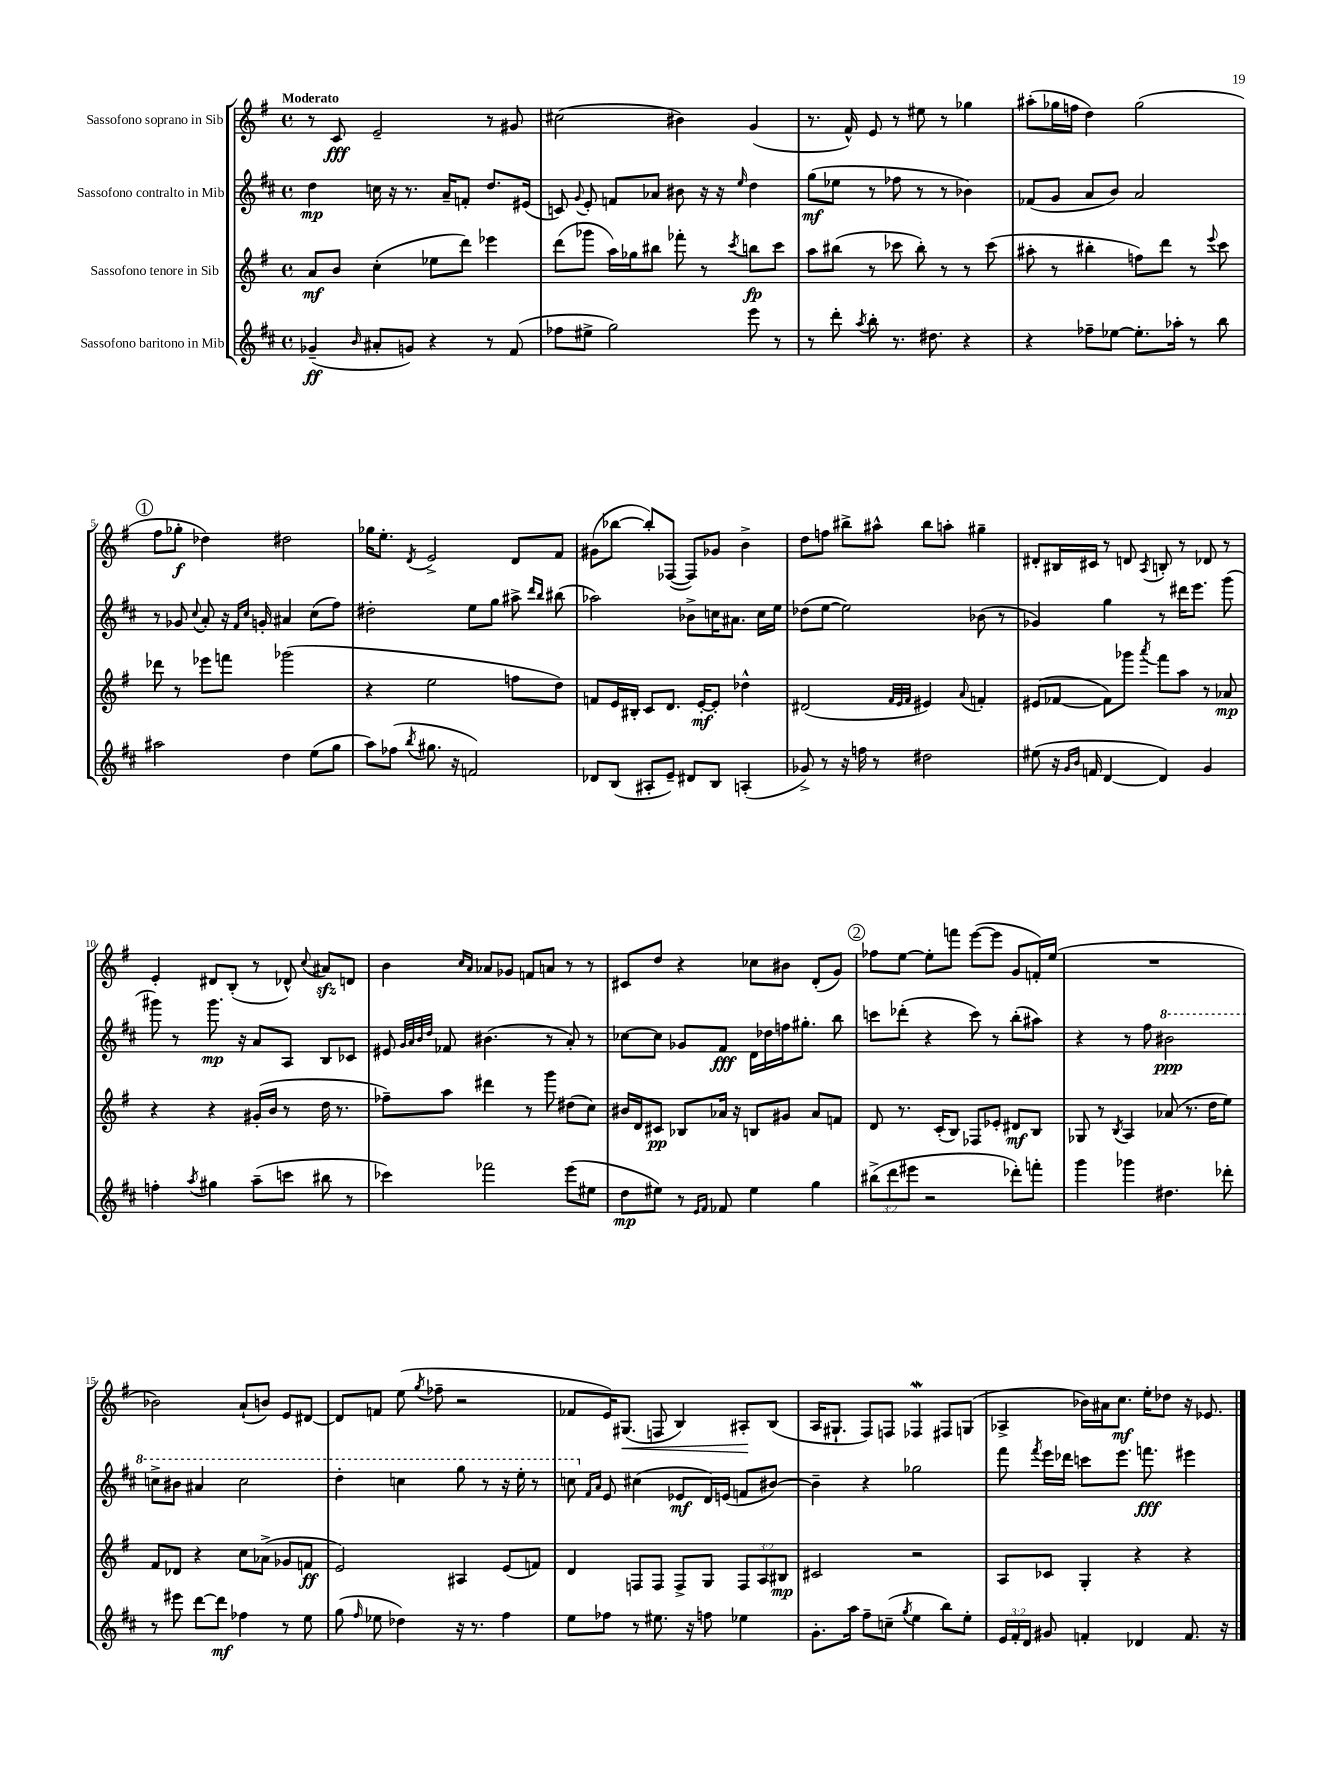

**kern	**kern	**kern	**kern
*staff4	*staff3	*staff2	*staff1
*clefG2	*clefG2	*clefG2	*clefG2
*k[f#c#]	*k[f#]	*k[f#c#]	*k[f#]
*M4/4	*M4/4	*M4/4	*M4/4
*met(c)	*met(c)	*met(c)	*met(c)
(4g-~	8a	4dd	8r
.	8b	.	8c
16qqb	.	.	.
8a#'	(4cc'	16cc	2e~
.	.	16r	.
8g)	.	8.r	.
4r	8ee-	.	.
.	.	16a~	.
.	8ddd)	8f'	.
8r	4eee-	8.dd	8r
(8f#	.	.	8g#
.	.	(16e#	.
=	=	=	=
8ff-	(8ddd	8c)	(2cc#
.	.	8qqg	.
8ee#^	8ggg-	8e'	.
2gg)	16aa)	8f	.
.	16gg-	.	.
.	8bb#	8a-	.
.	8fff-'	8b#	4b#)
.	8r	16r	.
.	.	16r	.
.	8qccc	16qqee	.
8eee	8bb	4dd	(4g
8r	8ccc	.	.
=	=	=	=
8r	8aa	(8gg	8.r
8ddd'	(8bb#	8ee-	.
.	.	.	16f#^^)
8qaa	.	.	.
8bb'	8r	8r	8e
8.r	8ccc-	8ff-	8r
.	8bb#')	8r	8ee#
8.dd#	.	.	.
.	8r	8r	8r
4r	8r	4b-)	4gg-
.	(8ccc-	.	.
=	=	=	=
4r	8aa#'	(8f-	(8aa#'
.	8r	8g	16gg-
.	.	.	16ff
8ff-~	4bb#'	8a	4dd)
[8ee-	.	8b)	.
8.ee-']	8ff)	2a	(2gg-
.	8ddd	.	.
16aa-'	.	.	.
8r	8r	.	.
.	8qqeee	.	.
8bb	8ccc	.	.
=	=	=	=
2aa#	8ddd-	8r	8ff#
.	8r	8g-	8gg-'
.	.	8qqcc#	.
.	8eee-	8a'	4dd-)
.	8fff	16r	.
.	.	16qqf#	.
.	.	16qqcc#	.
.	.	16g'	.
4dd	(2ggg-	4a#	2dd#
(8ee	.	(8cc#	.
8gg	.	8ff#)	.
=	=	=	=
8aa)	4r	2dd#'	16gg-
.	.	.	8.ee'
(8ff-	.	.	.
8qbb	.	.	8qd
8.gg#	2ee	.	2e^
16r	.	.	.
2f)	.	8ee	.
.	.	8gg	.
.	8ff	8aa#^	8d
.	.	16qqddd	.
.	.	16qqbb	.
.	8dd)	(8bb#	8f#
=	=	=	=
8d-	8f	2aa-)	(8g#
(8B	16e	.	[8bb-
.	16B#'	.	.
8A#'	8c	.	8bb-'])
8e~)	8.d	.	([8F-
8d#	.	8b-^	8F-])
.	[16e'	.	.
8B	8e']	16cc	8g-
.	.	8.a#	.
(4A'	4dd-^^	.	4b^
.	.	16cc	.
.	.	16ee	.
=	=	=	=
8g-^)	(2d#	(8dd-	8dd
8r	.	[8ee	8ff
16r	.	2ee])	8bb#^
16ff	.	.	.
8r	.	.	8aa#^^
.	32qqf#	.	.
.	32qqe	.	.
.	32qqf#	.	.
2dd#	4e#)	.	8bb#
.	.	.	8aa'
.	8qqa	.	.
.	4f'	(8b-	4gg#~
.	.	8r	.
=	=	=	=
(8ee#	(8e#	4g-)	8d#'
16r	[8f-	.	16B#
16qqg	.	.	.
16qqb	.	.	.
16f	.	.	16c#
[4d	8f-])	4gg	8r
.	8ggg-	.	8d
.	8qaaa	.	8qA
4d])	8fff#	8r	8B'
.	8aa	16ddd#	8r
.	.	8.eee	.
4g	8r	.	8d-
.	8a-	(8ggg	8r
=	=	=	=
4ff'	4r	8ggg#)	4e'
.	.	8r	.
8qaa	.	.	.
4gg#	4r	8.ggg#	8d#
.	.	.	(8B'
.	.	16r	.
(8aa~	(16g#'	8a	8r
.	16b	.	.
8ccc	8r	8A	8d-^^)
.	.	.	8qqcc
8bb#	16dd	8B	8a#
.	8.r	.	.
8r	.	8c-	8d
=	=	=	=
4ccc-)	8ff-~)	8e#	4b
.	.	32qqg	.
.	.	32qqa	.
.	.	32qqb	.
.	.	32qqdd	.
.	8aa	8f-	.
.	.	.	16qqcc
.	.	.	16qqa
2fff-	4ddd#	(4.b#	8a-
.	.	.	8g-
.	8r	.	8f
.	8ggg	8r	8a
(8eee	(8dd#	8a')	8r
8ee#	8cc)	8r	8r
=	=	=	=
8dd	16b#	[8cc-	8c#
.	16d	.	.
8ee#)	8c#	8cc-]	8dd
8r	8B-	8g-	4r
16qqe	.	.	.
16qqf#	.	.	.
8f-	16a-	8f#	.
.	16r	.	.
4ee#	8B	16d	8cc-
.	.	16dd-	.
.	8g#	16ff	8b#
.	.	8.gg#'	.
4gg	8a-	.	(8d'
.	8f	8bb	8g)
=	=	=	=
(12bb#^	8d	8ccc	8ff-
12ddd	.	.	.
.	8.r	(8ddd-'	[8ee
12eee#	.	.	.
2r	.	4r	8ee']
.	(16c'	.	.
.	8B)	.	8fff
.	8F-	8ccc)	([8eee
.	8e-'	8r	8eee]
8ddd-')	8d#	(8bb'	8g
8fff'	8B	8aa#)	16f')
.	.	.	(16ee
=	=	=	=
4ggg	8G-	4r	1r
.	8r	.	.
.	8qB	.	.
4ggg-	4A	8r	.
.	.	8ff#	.
4.dd#	(8a-	2bb#	.
.	8.r	.	.
.	16dd	.	.
8ddd-'	8ee)	.	.
=	=	=	=
8r	8f#	8ccc^	2b-)
8eee#	8d-	8bb#	.
[8ddd	4r	4aa#	.
8ddd]	.	.	.
4ff-	8cc	2ccc	(8a`
.	(8a-^	.	8b)
8r	8g-	.	8e
8ee	8f	.	[8d#
=	=	=	=
(8gg	2e)	4ddd'	8d#]
16qqff#	.	.	.
8ee-	.	.	8f
4dd-)	.	4ccc	(8ee
.	.	.	8qgg
.	.	.	8ff-~
16r	4A#	8ggg	2r
8.r	.	.	.
.	.	8r	.
4ff#	(8e	16r	.
.	.	16eee'	.
.	8f)	8r	.
=	=	=	=
8ee	4d	8ccc	8f-
.	.	16qqf#	.
.	.	16qqa	.
8ff-	.	8e	16e)
.	.	.	(8.G#
8r	8F	(4cc#	.
8.ee#	8F	.	8F
.	8F^	8e-	4B)
16r	.	.	.
8ff	8G	16d)	.
.	.	(16e	.
4ee-	12F	8f	8A#'
.	12A	.	.
.	.	[8b#)	(8B
.	12B#	.	.
=	=	=	=
8.g'	2c#	4b#~]	16A
.	.	.	8.G#`
16aa	.	.	.
8ff#~	.	4r	8F#)
(8cc~	.	.	8F
8qgg	.	.	.
4ee	2r	2gg-	4F-
8bb)	.	.	8F#
8ee'	.	.	(8G
=	=	=	=
24e	8A	8fff#	4A-^
24f#'	.	.	.
24d	.	.	.
.	.	8qfff#	.
8g#	8c-	16eee	.
.	.	16ddd-	.
4f'	4G'	8ccc	16b-)
.	.	.	16a#
.	.	8.eee	8.cc
4d-	4r	.	.
.	.	8.fff	16ee'
.	.	.	8dd-
8.f	4r	4eee#	16r
.	.	.	8.e-
16r	.	.	.
==	==	==	==
*-	*-	*-	*-
